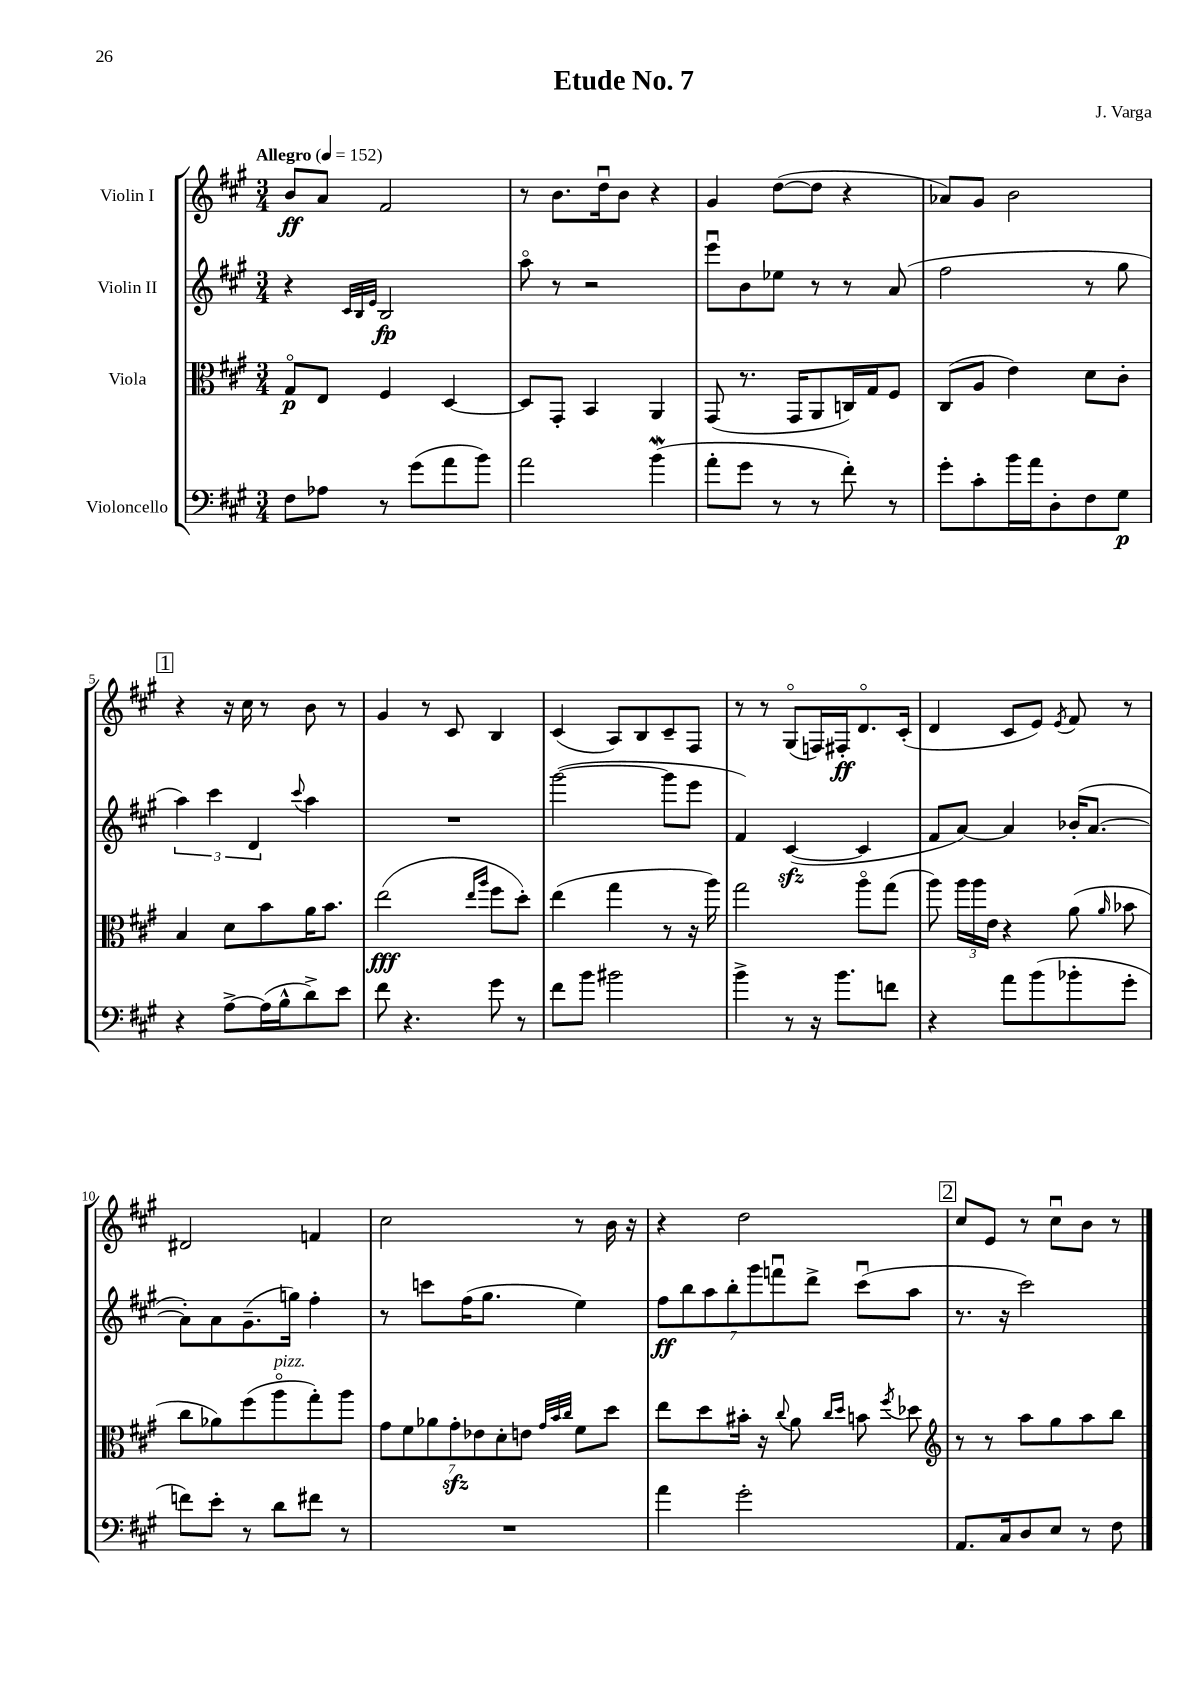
\header { title = "Etude No. 7" composer = "J. Varga" }
<<
\new StaffGroup <<
\new Staff = "s0" \with { instrumentName = "Violin I" } {
    \clef treble \key a \major \numericTimeSignature \time 3/4 \tempo "Allegro" 4 = 152
    \autoBeamOff b'8[\ff a'8] fis'2 |
    r8 b'8.[ d''16\downbow b'8] r4 |
    gis'4 d''8[~( d''8] r4 |
    aes'8[) gis'8] b'2 |
    \mark \markup { \box "1" } r4 r16 cis''16 r8 b'8 r8 |
    gis'4 r8 cis'8 b4 |
    cis'4( a8[) b8 cis'8-- fis8] |
    r8 r8 gis8[\flageolet( f16) fis16-.\ff d'8.\flageolet cis'16]-.( |
    d'4 cis'8[ e'8]) \acciaccatura { e'8 } fis'8 r8 |
    dis'2 f'4 |
    cis''2 r8 b'16 r16 |
    r4 d''2 |
    \mark \markup { \box "2" } cis''8[ e'8] r8 cis''8[\downbow b'8] r8 \bar "|." |
}
\new Staff = "s1" \with { instrumentName = "Violin II" } {
    \clef treble \key a \major \numericTimeSignature \time 3/4
    \autoBeamOff r4 \grace { cis'32[ b32 e'32] } b2\fp |
    a''8\flageolet r8 r2 |
    e'''8[\downbow b'8 ees''8] r8 r8 a'8( |
    fis''2 r8 gis''8 |
    \mark \markup { \box "1" } \tuplet 3/2 { a''4) cis'''4 d'4 } \appoggiatura { cis'''8 } a''4 |
    R2. |
    gis'''2~( gis'''8[ e'''8] |
    fis'4) cis'4~\sfz( cis'4 |
    fis'8[ a'8]~) a'4 bes'16[-.( a'8.]~ |
    a'8[-.) a'8 gis'8.--( g''16]) fis''4-. |
    r8 c'''8[ fis''16( gis''8.] e''4) |
    \tuplet 7/4 { fis''8[\ff b''8 a''8 b''8-. gis'''8 f'''8\downbow d'''8]-> } cis'''8[\downbow( a''8] |
    \mark \markup { \box "2" } r8. r16 cis'''2) \bar "|." |
}
\new Staff = "s2" \with { instrumentName = "Viola" } {
    \clef alto \key a \major \numericTimeSignature \time 3/4
    \autoBeamOff gis8[\flageolet\p e8] fis4 d4~ |
    d8[ gis,8]-. b,4 a,4 |
    gis,8( r8. gis,16[ a,8 c16) gis16 fis8] |
    cis8[( a8] e'4) d'8[ cis'8]-. |
    \mark \markup { \box "1" } b4 d'8[ b'8 a'16 b'8.] |
    e''2\fff( \grace { e''16[ a''16] } fis''8[ d''8]-.) |
    e''4( gis''4 r8 r16 a''16) |
    gis''2 a''8[\flageolet gis''8]( |
    a''8) \tuplet 3/2 { a''16[ a''16 e'16] } r4 a'8( \grace { a'16 } bes'8 |
    cis''8[ aes'8) fis''8( a''8\flageolet^\markup { \italic "pizz." } gis''8-.) a''8] |
    \tuplet 7/4 { gis'8[ fis'8 aes'8 gis'8-.\sfz ees'8 d'8-. e'8] } \grace { gis'32[ b'32 cis''32] } fis'8[ d''8] |
    e''8[ d''8 bis'16]-. r16 \appoggiatura { cis''8 } a'8 \grace { cis''16[ d''16] } b'8 \acciaccatura { fis''8 } des''8 |
    \mark \markup { \box "2" } \clef treble r8 r8 a''8[ gis''8 a''8 b''8] \bar "|." |
}
\new Staff = "s3" \with { instrumentName = "Violoncello" } {
    \clef bass \key a \major \numericTimeSignature \time 3/4
    \autoBeamOff fis8[ aes8] r8 gis'8[( a'8 b'8]) |
    a'2 b'4\mordent( |
    a'8[-. gis'8] r8 r8 fis'8-.) r8 |
    gis'8[-. cis'8-. b'16 a'16 d8-. fis8 gis8]\p |
    \mark \markup { \box "1" } r4 a8[~-> a16( b16-^ d'8->) e'8] |
    fis'8 r4. gis'8 r8 |
    fis'8[ b'8] bis'2 |
    b'4-> r8 r16 b'8.[ f'8] |
    r4 a'8[ b'8( bes'8-. gis'8]-. |
    f'8[) e'8]-. r8 d'8[ fis'8] r8 |
    R2. |
    a'4 gis'2-. |
    \mark \markup { \box "2" } a,8.[ cis16 d8 e8] r8 fis8 \bar "|." |
}
>>
>>
